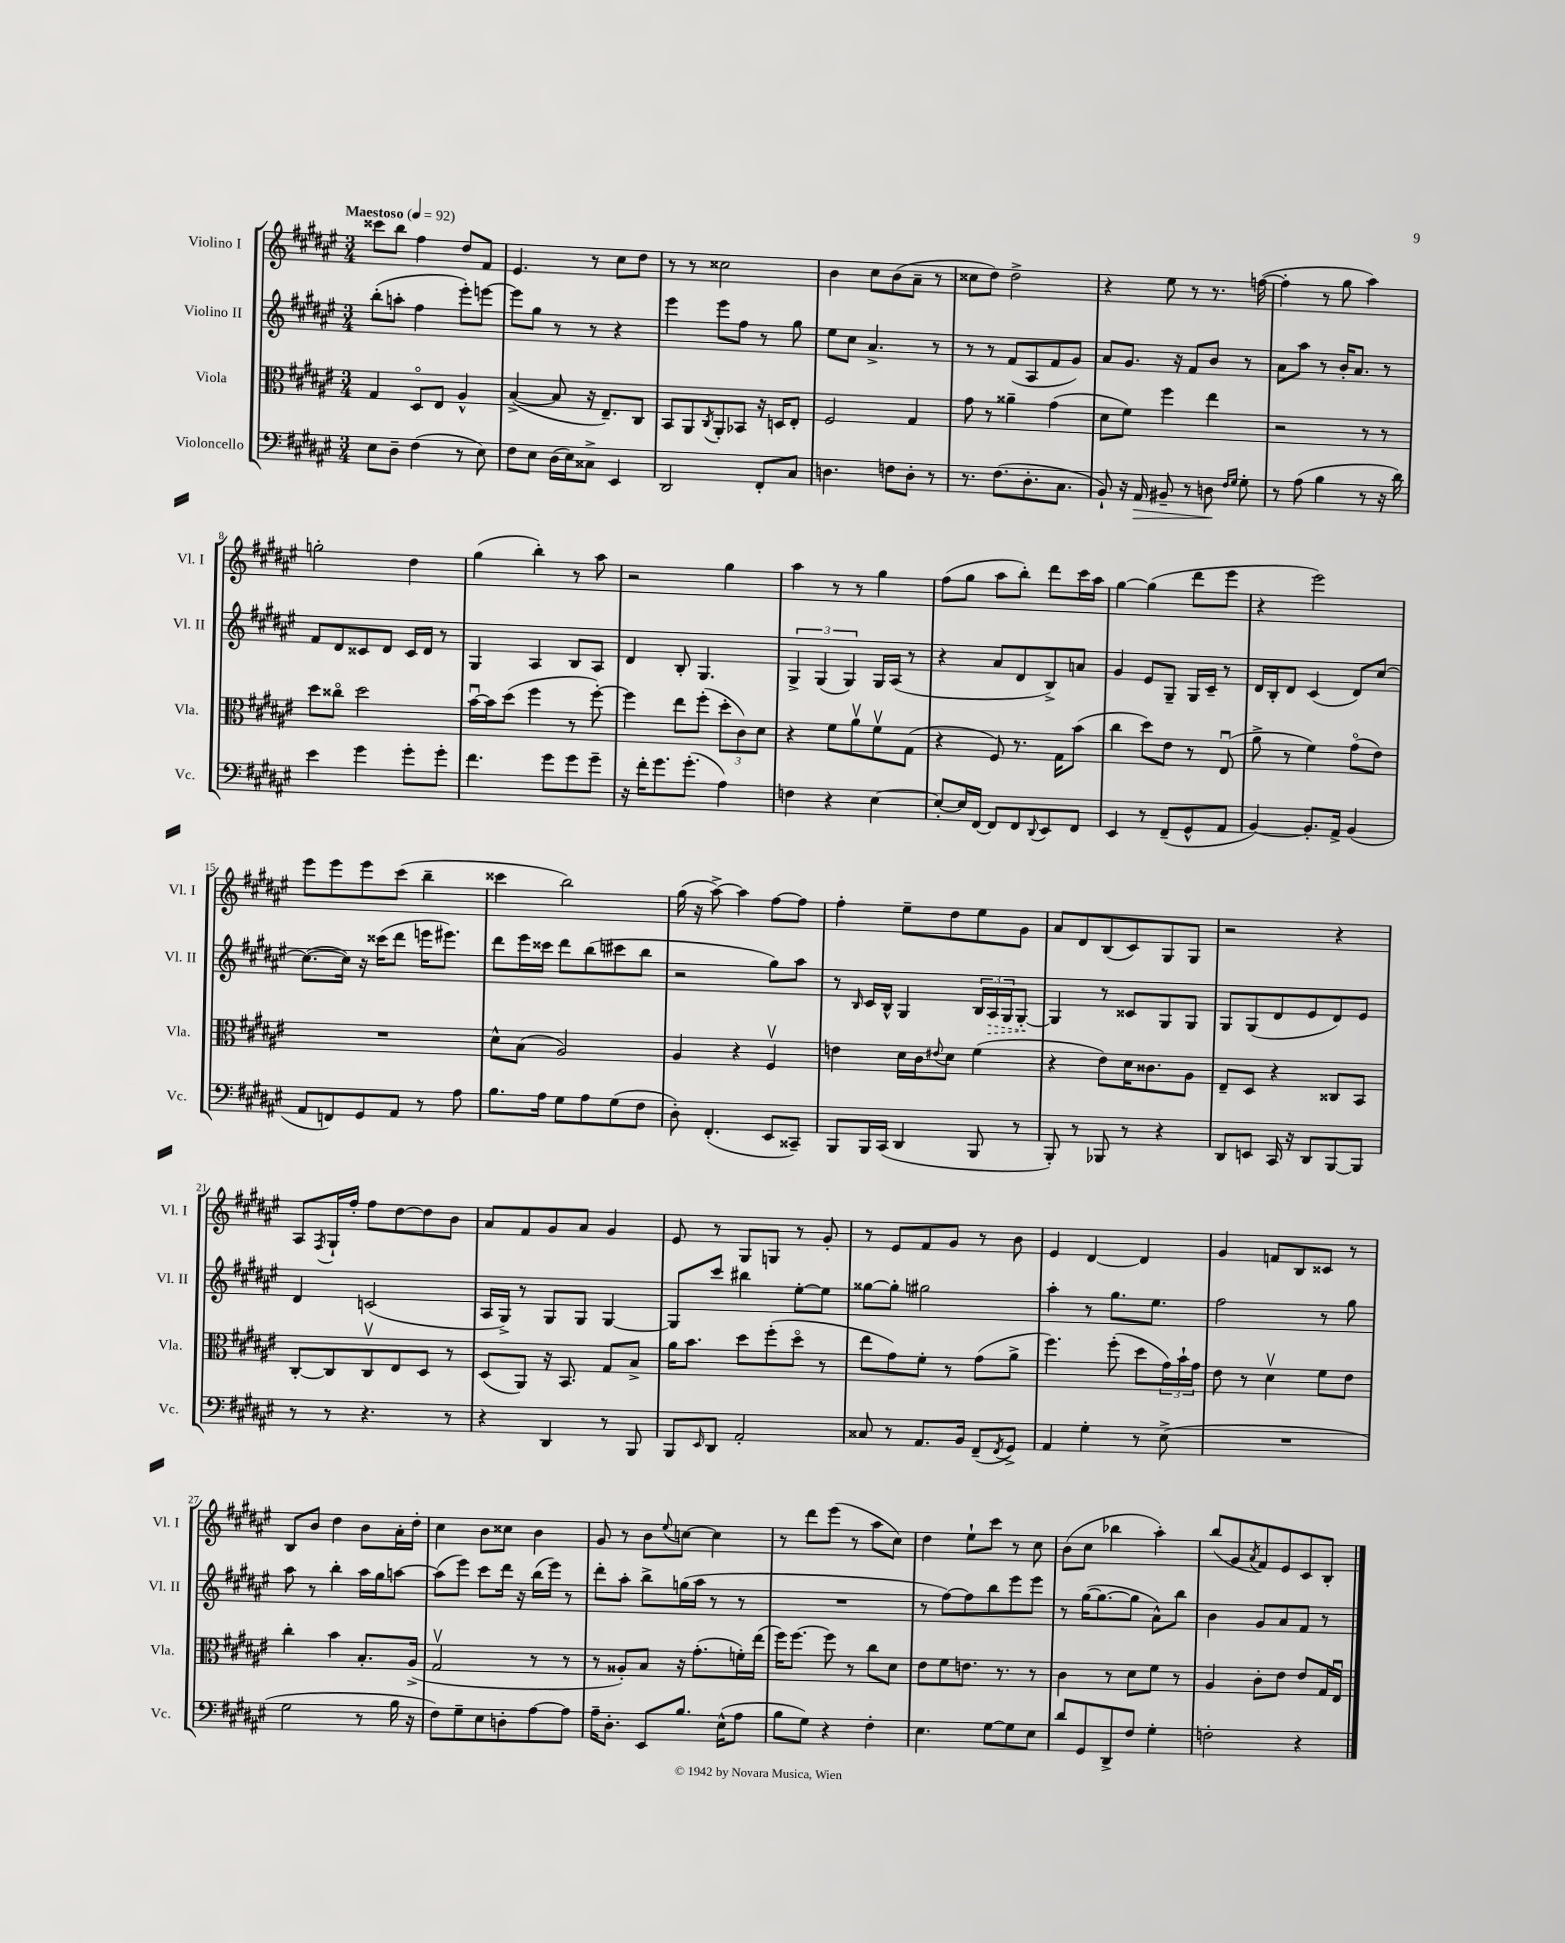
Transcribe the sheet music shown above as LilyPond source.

<<
\new StaffGroup <<
\new Staff = "s0" \with { instrumentName = "Violino I" shortInstrumentName = "Vl. I" } {
    \clef treble \key fis \major \numericTimeSignature \time 3/4 \tempo "Maestoso" 4 = 92
    cisis'''8 b''8 fis''4 dis''8 fis'8 |
    eis'4. r8 cis''8 dis''8 |
    r8 r8 cisis''2 |
    b'4 cis''8 b'8( ais'8-- r8 |
    cisis''8 dis''8) dis''2-> |
    r4 eis''8 r8 r8. f''16~( |
    f''4-. r8 gis''8 ais''4) |
    g''2-. dis''4 |
    gis''4( b''4-.) r8 ais''8 |
    r2 gis''4 |
    ais''4 r8 r8 gis''4 |
    fis''8( gis''8 ais''8 b''8-.) dis'''8 cis'''16 ais''16 |
    gis''4~ gis''4( dis'''8 eis'''8 |
    r4 eis'''2) |
    eis'''8 eis'''8 eis'''8 cis'''8( b''4-- |
    cisis'''4 b''2) |
    gis''16( r16 ais''8~->) ais''4 fis''8~ fis''8 |
    fis''4-. eis''8-- dis''8 eis''8 gis'8 |
    ais'8 dis'8 b8( cis'8) gis8 gis8 |
    r2 r4 |
    ais8 \acciaccatura { fis8 } gis16-! fis''16-. fis''8 dis''8~ dis''8 b'8 |
    ais'8 fis'8 gis'8 ais'8 gis'4 |
    eis'8 r8 gis8 g8 r8 gis'8-. |
    r8 eis'8 fis'8 gis'8 r8 b'8 |
    eis'4 dis'4~ dis'4 |
    gis'4 f'8 b8 cisis'8 r8 |
    b8 b'8 dis''4 b'8 ais'16-. dis''16-. |
    cis''4 b'8 cisis''8 b'4 |
    gis'8 r8 b'8 \appoggiatura { eis''8 } c''8~ c''4 |
    r8 dis'''8 eis'''8( r8 ais''8 cis''8) |
    dis''4 eis''8-! cis'''8 r8 cis''8 |
    b'8( cis''8 bes''4 ais''4-.) |
    b''8( gis'8 \acciaccatura { ais'8 } fis'8) eis'8 cis'8 b8-. \bar "|." |
}
\new Staff = "s1" \with { instrumentName = "Violino II" shortInstrumentName = "Vl. II" } {
    \clef treble \key fis \major \numericTimeSignature \time 3/4
    b''8-.( a''8-. fis''4 eis'''8-.) e'''8~ |
    e'''8 gis''8 r8 r8 r4 |
    eis'''4 eis'''8 fis''8 r8 gis''8 |
    eis''8 cis''8 ais'4.-> r8 |
    r8 r8 fis'8( ais8 fis'8 gis'8) |
    ais'8 gis'8. r16 fis'8 b'8 r8 |
    ais'8 ais''8 r8 b'16-. ais'8. r8 |
    fis'8 dis'8 cisis'8 dis'8 cisis'16 dis'16 r8 |
    gis4 ais4 b8 ais8 |
    dis'4 b8-. gis4. |
    \tuplet 3/2 { gis4-> gis4( gis4) } gis16 ais16( r8 |
    r4 ais'8 dis'8 b8->) a'8 |
    gis'4 eis'8 gis8-- gis16 cis'16-- r8 |
    dis'16 b16-. dis'8 cis'4( dis'8) cis''8~ |
    cis''8.~( cis''16) r16 cisis'''16( dis'''8 e'''16 eis'''8.) |
    dis'''8 eis'''16 cisis'''16 dis'''8 b''8( cis'''8 b''8 |
    r2 gis''8) ais''8 |
    r8 \grace { b16 } cis'16 b16-^ gis4 \tuplet 3/2 { b16 \once \override Hairpin.style = #'dashed-line ais16\> gis16 } gis8~-.\! |
    gis4 r8 cisis'8 gis8 gis8 |
    gis8 gis8( dis'8 eis'8 dis'8) eis'8 |
    dis'4 c'2( |
    ais16 gis16->) r8 gis8 gis8 gis4~ |
    gis8 cis'''8 bis''4 eis''8~-. eis''8 |
    gisis''8~ gisis''8-. gis''2 |
    ais''4-. r8 gis''8. eis''8. |
    fis''2 r8 gis''8 |
    ais''8 r8 b''4-. ais''16 gis''16 a''8~ |
    a''8( eis'''8) cis'''8 dis'''16 r16 b''16( eis'''16) r8 |
    dis'''8-. ais''8-. b''8-> g''16( ais''16 r8 r8 |
    R2. |
    r8 fis''8~) fis''8 b''8 eis'''8 eis'''8 |
    r8 gis''16~( gis''8.~ gis''8 ais'8-^) b''8 |
    b'4 gis'8 ais'8 fis'8 r8 \bar "|." |
}
\new Staff = "s2" \with { instrumentName = "Viola" shortInstrumentName = "Vla." } {
    \clef alto \key fis \major \numericTimeSignature \time 3/4
    gis4 dis8\flageolet eis8 ais4-^ |
    b4~->( b8 r16 eis8.--) cis8 |
    b,8 ais,8 \acciaccatura { cis8 } ais,8-. bes,8 r16 d16 eis8-. |
    fis2 gis4 |
    gis'8 r8 aisis'4-- gis'4( |
    dis'8 fis'8) fis''4 eis''4 |
    r2 r8 r8 |
    dis''8 cisis''8\flageolet dis''2 |
    b'16~\downbow b'16 dis''8( fis''4 r8 fis''8~-.) |
    fis''4 eis''8 fis''8-.( \tuplet 3/2 { dis''8-. cis'8) dis'8 } |
    r4 fis'8 ais'8\upbow fis'8\upbow gis8( |
    r4 fis8) r8. gis16 b'8( |
    cis''4 dis''8) eis'8 r8 eis8\downbow( |
    ais'8-> r8 fis'4) gis'8\flageolet( eis'8) |
    R2. |
    dis'8-^ b8( ais2) |
    ais4 r4 fis4\upbow |
    e'4 dis'16 cis'16 \appoggiatura { eis'8 } dis'8 fis'4( |
    r4 eis'8) dis'16 cisis'8. ais8 |
    eis8-- dis8 r4 cisis8 b,8 |
    cis8~-. cis8 cis8\upbow eis8 dis8 r8 |
    dis8( ais,8) r16 b,8. gis8 b8-> |
    ais'16 b'8. dis''8 fis''8-.( dis''8\flageolet r8 |
    eis''8 gis'8) fis'8-. r8 gis'8( ais'8-> |
    fis''4.) fis''8-.( dis''8 \tuplet 3/2 { gis'16) b'16-! gis'16 } |
    eis'8 r8 dis'4\upbow fis'8 eis'8 |
    cis''4-. b'4 b8.-. ais16->( |
    gis2\upbow r8 r8 |
    r8 aisis8-.) b8 r16 gis'8.-.( f'16-.) eis''16( |
    fis''16) fis''8.~ fis''8 r8 cis''8 dis'8 |
    eis'8 fis'8 e'8. r8. r8 |
    cis'4 r8 dis'8 fis'8 r8 |
    ais4 cis'8-. eis'8 eis'8 gis16 eis16\downbow \bar "|." |
}
\new Staff = "s3" \with { instrumentName = "Violoncello" shortInstrumentName = "Vc." } {
    \clef bass \key fis \major \numericTimeSignature \time 3/4
    eis8 dis8-- fis4( r8 eis8) |
    fis8 eis8 dis16( eis16) cisis8-> eis,4 |
    dis,2 fis,8-. cis8 |
    d4. f8 d8-. r8 |
    r8. fis8.( dis8.-. cis8. |
    b,8-!) r16 ais,16\> bis,8-- r8 d8\! \grace { fis16 gis16 } gis8-. |
    r8 ais8( b4 r8 r16 dis'16) |
    eis'4 gis'4 gis'8-. gis'8-. |
    fis'4. gis'8 gis'8 gis'8-- |
    r16 fis'16-. gis'8. gis'8.-.( ais4) |
    f4 r4 eis4~ |
    eis8~-. eis16 fis,16~ fis,8 fis,8 \appoggiatura { dis,8 } eis,8 fis,8 |
    eis,4 r8 fis,8--( gis,8-^ ais,8 |
    b,4~) b,8.-. ais,16-> b,4( |
    ais,8 f,8) gis,8 ais,8 r8 ais8 |
    b8. ais16 gis8 ais8 gis8( fis8 |
    dis8-.) fis,4.-.( eis,8 cisis,8--) |
    b,,8 b,,16 cis,16( dis,4 b,,8 r8 |
    b,,8-.) r8 bes,,8 r8 r4 |
    dis,8 e,8 cis,16 r16 dis,8 b,,8~ b,,8 |
    r8 r8 r4. r8 |
    r4 dis,4 r8 b,,8 |
    b,,8 \grace { eis,16 } dis,8 ais,2-. |
    cisis8 r8 ais,8. b,16 fis,8--( \acciaccatura { fis,8 } gis,8->) |
    ais,4 gis4-. r8 eis8->( |
    R2. |
    gis2 r8 b16 r16 |
    fis8) gis8-- eis8 d8-. ais8~ ais8 |
    ais16-- dis8.-. eis,8 b8. eis16-^( ais8 |
    b8 gis8) r4 fis4-. |
    eis4. gis8~ gis8 eis8 |
    dis'8 gis,8 dis,8-> fis8 gis4-. |
    f2-. r4 \bar "|." |
}
>>
>>
